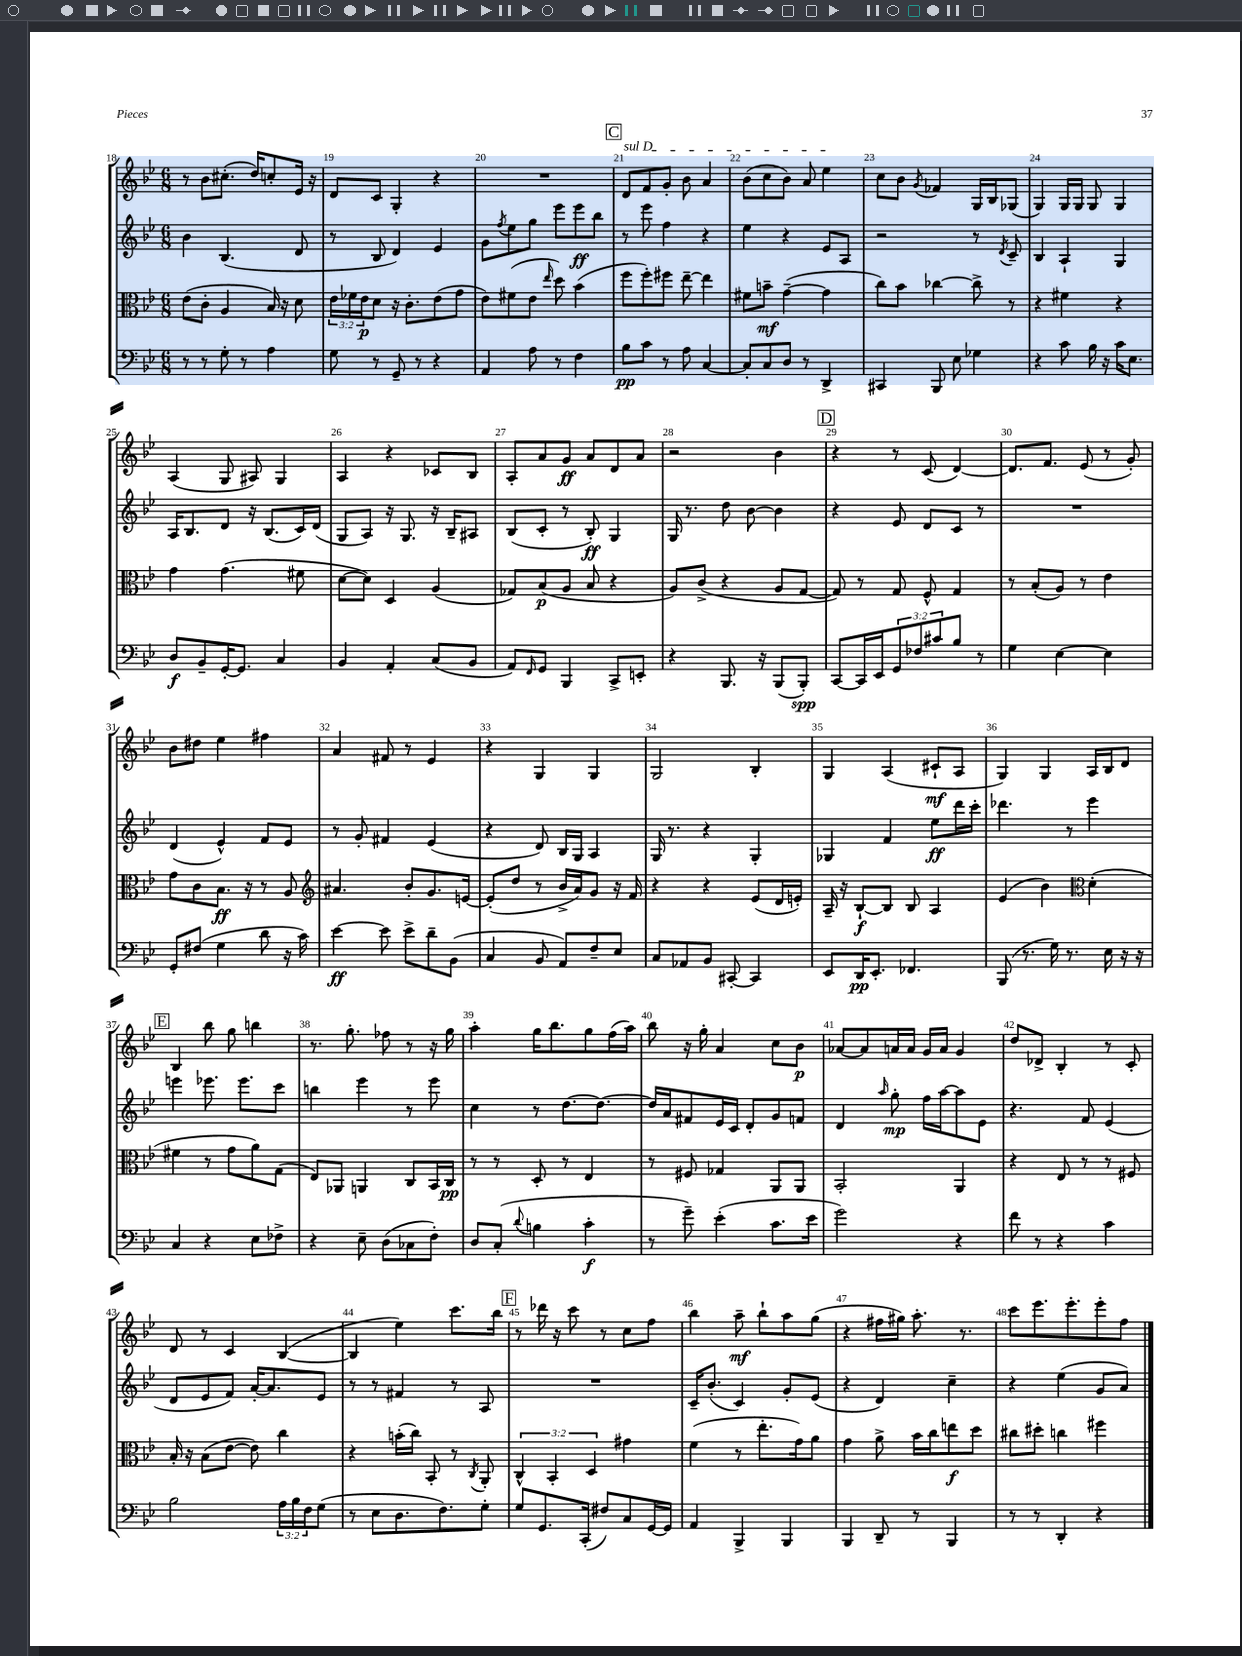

**kern	**dynam	**kern	**dynam	**kern	**dynam	**kern	**dynam
*part4	*part4	*part3	*part3	*part2	*part2	*part1	*part1
*staff4	*staff4	*staff3	*staff3	*staff2	*staff2	*staff1	*staff1
*clefF4	*	*clefC3	*	*clefG2	*	*clefG2	*
*k[b-e-]	*	*k[b-e-]	*	*k[b-e-]	*	*k[b-e-]	*
*M6/8	*	*M6/8	*	*M6/8	*	*M6/8	*
=18	=18	=18	=18	=18	=18	=18	=18
8r	.	(8e-\L	.	4b-\	.	8r	.
8r	.	8c'\J	.	.	.	8b-\L	.
8G'\	.	4A/	.	(4.B-/	.	(8.cc#X'\J	.
8r	.	.	.	.	.	.	.
.	.	.	.	.	.	16dd/KL)	.
4A\	.	16B-/)	.	.	.	8ccn'/	.
.	.	16r	.	.	.	.	.
.	.	8d\	.	8d/	.	16e-/Jk	.
.	.	.	.	.	.	16r	.
=19	=19	=19	=19	=19	=19	=19	=19
8G\	.	24e-\LL	.	8r	.	8d/L	.
.	.	24f-X\	.	.	.	.	.
.	.	24e-\J	p	.	.	.	.
8r	.	8d\J	.	8B-/	.	8c/J	.
8GG~/	.	16r	.	4d/)	.	4G'/	.
.	.	8.c'\L	.	.	.	.	.
8r	.	.	.	.	.	.	.
4r	.	(8e-\	.	4e-/	.	4r	.
.	.	8g\J	.	.	.	.	.
=20	=20	=20	=20	=20	=20	=20	=20
4AA/	.	8e-\L)	.	8g\L	.	2.r	.
.	.	.	.	8qff/	.	.	.
.	.	(8f#X\	.	8ee-\	.	.	.
8A\	.	8e-\J	.	8gg\J	.	.	.
.	.	16qqee-/	.	.	.	.	.
8r	.	8dd\)	.	8eee-\L	.	.	.
4F\	.	(4b-\	.	8eee-\	ff	.	.
.	.	.	.	8bb-\J	.	.	.
!!LO:REH:place=s1:t=C
=21	=21	=21	=21	=21	=21	=21	=21
!	!	!	!	!	!	!LO:TX:a:i:t=sul D	!
8B-\L	pp	8ff\L	.	8r	.	8d/L	.
8c\J	.	8ff'\)	.	8eee-\	.	8f/	.
8r	.	8ff#X\J	.	4ff\	.	8g'/J	.
8A\	.	[8ee-~\	.	.	.	8b-\	.
[4C/	.	4ee-\]	.	4r	.	4a/	.
=22	=22	=22	=22	=22	=22	=22	=22
8C'/L]	.	8f#X\L	.	4ee-\	.	(8b-\L	.
8C/	.	8bn~\J	mf	.	.	8cc\	.
8D/J	.	([4g~\	.	4r	.	8b-\J)	.
8r	.	.	.	.	.	8a/	.
4DD^/	.	4g\]	.	8e-/L	.	4ee-\	.
.	.	.	.	8A/J	.	.	.
=23	=23	=23	=23	=23	=23	=23	=23
4CC#X/	.	8cc\L)	.	2r	.	8cc\L	.
.	.	8b-\J	.	.	.	8b-\J	.
.	.	.	.	.	.	8qg/	.
8BBB-/	.	[4cc-X\	.	.	.	4f-X/	.
8E-\	.	.	.	.	.	.	.
4G-X\	.	8cc-^\]	.	8r	.	16G/LL	.
.	.	.	.	.	.	16B-/J	.
.	.	.	.	8qd/	.	.	.
.	.	8r	.	8c~/	.	(8G-X/J	.
=24	=24	=24	=24	=24	=24	=24	=24
4r	.	4r	.	4B-/	.	4G/)	.
8c\	.	4f#X\	.	4A`/	.	16G/LL	.
.	.	.	.	.	.	16G/JJ	.
16B-\	.	.	.	.	.	8G/	.
16r	.	.	.	.	.	.	.
16c\KL	.	4r	.	4G/	.	4G/	.
8.E-\J	.	.	.	.	.	.	.
!!LO:LB:g=z
=25	=25	=25	=25	=25	=25	=25	=25
8D/L	f	4g\	.	16A/KL	.	(4A/	.
.	.	.	.	8.B-/	.	.	.
8BB-~/	.	.	.	.	.	.	.
[16GG'/K	.	(4.g\	.	8d/J	.	8G/	.
8.GG/J]	.	.	.	.	.	.	.
.	.	.	.	16r	.	8A#X/)	.
.	.	.	.	(8.B-/L	.	.	.
4C/	.	.	.	.	.	4G/	.
.	.	8f#X\	.	16c/L)	.	.	.
.	.	.	.	(16d/JJ	.	.	.
=26	=26	=26	=26	=26	=26	=26	=26
4BB-/	.	[8d\L	.	8G/L	.	4A/	.
.	.	8d\J])	.	8A/J)	.	.	.
4AA'/	.	4D/	.	16r	.	4r	.
.	.	.	.	8.G/	.	.	.
(8C/L	.	(4A/	.	16r	.	8c-X/L	.
.	.	.	.	16B-~/KL	.	.	.
8BB-/J	.	.	.	8A#X/J	.	8B-/J	.
=27	=27	=27	=27	=27	=27	=27	=27
8AA/L)	.	8G-X/L)	.	(8B-/L	.	8A'/L	.
16qqFF/	.	.	.	.	.	.	.
8GG/J	.	(8B-/	p	8c'/J	.	8a/	.
4BBB-/	.	8A/J	.	8r	.	8g/J	ff
.	.	8B-/	.	8B-'/)	ff	8a/L	.
8CC^/L	.	4r	.	4G/	.	8d/	.
8EEn'/J	.	.	.	.	.	8a/J	.
=28	=28	=28	=28	=28	=28	=28	=28
4r	.	8A/L)	.	16G/	.	2r	.
.	.	.	.	8.r	.	.	.
.	.	(8c^/J	.	.	.	.	.
8.BBB-/	.	4r	.	8dd\	.	.	.
.	.	.	.	[8b-\	.	.	.
16r	.	.	.	.	.	.	.
(8BBB-/L	.	8A/L	.	4b-\]	.	4b-\	.
8BBB-'/J)	spp	[8G/J	.	.	.	.	.
!!LO:REH:place=s1:t=D
=29	=29	=29	=29	=29	=29	=29	=29
[8CC/L	.	8G/])	.	4r	.	4r	.
16CC/L]	.	8r	.	.	.	.	.
16EE-/J	.	.	.	.	.	.	.
12GG/	.	8G/	.	8e-/	.	8r	.
12F-X/	.	.	.	.	.	.	.
.	.	8F^^/	.	8d/L	.	(8c/	.
12c#X/	.	.	.	.	.	.	.
8B-/J	.	4G/	.	8c/J	.	[4d/)	.
8r	.	.	.	8r	.	.	.
=30	=30	=30	=30	=30	=30	=30	=30
4G\	.	8r	.	2.r	.	8.d/L]	.
.	.	(8B-'/L	.	.	.	.	.
.	.	.	.	.	.	8.f/J	.
[4E-\	.	8A/J)	.	.	.	.	.
.	.	8r	.	.	.	(8e-/	.
4E-\]	.	4e-\	.	.	.	8r	.
.	.	.	.	.	.	8g'/)	.
!!LO:LB:g=z
=31	=31	=31	=31	=31	=31	=31	=31
8GG'/L	.	8g\L	.	(4d/	.	8b-\L	.
(8F#X/J	.	8c\	.	.	.	8dd#X\J	.
4G\	.	8.B-\J	ff	4e-^^/)	.	4ee-\	.
.	.	16r	.	.	.	.	.
8d\	.	8r	.	8f/L	.	4ff#X\	.
16r	.	8A/	.	8e-/J	.	.	.
16c\)	.	.	.	.	.	.	.
=32	=32	=32	=32	=32	=32	=32	=32
*	*	*clefG2	*	*	*	*	*
[4e-\	ff	4.a#X/	.	8r	.	4a/	.
.	.	.	.	8g'/	.	.	.
8e-\]	.	.	.	4f#X/	.	8f#X/	.
8e-^\L	.	8b-'/L	.	.	.	8r	.
8d~\	.	8.g/	.	(4e-/	.	4e-/	.
(8BB-\J	.	.	.	.	.	.	.
.	.	[16en/Jk	.	.	.	.	.
=33	=33	=33	=33	=33	=33	=33	=33
4C/	.	(8e'/L]	.	4r	.	4r	.
.	.	8dd/J	.	.	.	.	.
8BB-/	.	8r	.	8d/)	.	4G/	.
8AA/L)	.	16b-^/LL	.	16B-/LL	.	.	.
.	.	16a/J)	.	16G/JJ	.	.	.
8F~/	.	8g/J	.	4A/	.	4G/	.
8E-/J	.	16r	.	.	.	.	.
.	.	16f/	.	.	.	.	.
=34	=34	=34	=34	=34	=34	=34	=34
8C/L	.	4r	.	16G/	.	2G/	.
.	.	.	.	8.r	.	.	.
8AA-X/	.	.	.	.	.	.	.
8BB-/J	.	4r	.	4r	.	.	.
[8CC#X'/	.	.	.	.	.	.	.
4CC#/]	.	(8e-/L	.	4G'/	.	4B-'/	.
.	.	16d/L	.	.	.	.	.
.	.	16en'/JJ)	.	.	.	.	.
=35	=35	=35	=35	=35	=35	=35	=35
8EE-/L	.	16A~/	.	4G-X/	.	4G/	.
.	.	16r	.	.	.	.	.
16DD/K	pp	[8B-`/L	f	.	.	.	.
8.EE-'/J	.	.	.	.	.	.	.
.	.	8B-/J]	.	4f/	.	(4A/	.
4.FF-X/	.	8B-/	.	.	.	.	.
.	.	4A/	.	8ee-\L	ff	8c#X`/L	mf
.	.	.	.	16ddd\L	.	8A/J	.
.	.	.	.	16ccc'\JJ	.	.	.
=36	=36	=36	=36	=36	=36	=36	=36
(8BBB-/	.	(4e-/	.	4.ddd-X\	.	4G/)	.
8.r	.	.	.	.	.	.	.
.	.	4b-\)	.	.	.	4G/	.
16G\)	.	.	.	.	.	.	.
8.r	.	.	.	8r	.	.	.
*	*	*clefC3	*	*	*	*	*
.	.	(4d'\	.	4eee-\	.	16A/LL	.
16E-\	.	.	.	.	.	16B-/J	.
16r	.	.	.	.	.	8d/J	.
16r	.	.	.	.	.	.	.
!!LO:LB:g=z
!!LO:REH:place=s1:t=E
=37	=37	=37	=37	=37	=37	=37	=37
4C/	.	4f#X\	.	4eeen\	.	4B-/	.
4r	.	8r	.	8.eee-X\	.	8bb-\	.
.	.	8g\L	.	.	.	8gg\	.
.	.	.	.	8.eee-\L	.	.	.
8E-\L	.	8a\)	.	.	.	4bbn\	.
8F-X^\J	.	(8G\J	.	8ccc\J	.	.	.
=38	=38	=38	=38	=38	=38	=38	=38
4r	.	8E-/L)	.	4bbn\	.	8.r	.
.	.	8AA-X/J	.	.	.	.	.
.	.	.	.	.	.	8.gg'\	.
8E-~\	.	4AAn/	.	4eee-\	.	.	.
(8D\L	.	.	.	.	.	8ff-X\	.
8C-X\	.	8C/L	.	8r	.	8r	.
8F'\J)	.	16BB-/L	.	8eee-\	.	16r	.
.	.	16C/JJ	pp	.	.	16gg\	.
=39	=39	=39	=39	=39	=39	=39	=39
8D/L	.	8r	.	4cc\	.	4aa'\	.
(8C'/J	.	8r	.	.	.	.	.
8qqd/	.	.	.	.	.	.	.
4Bn\	.	8D'/	.	8r	.	16gg\KL	.
.	.	.	.	.	.	8.bb-\	.
.	.	8r	.	[8.dd\L	.	.	.
4c'\	f	4E-/	.	.	.	8gg\	.
.	.	.	.	8.dd\J_	.	.	.
.	.	.	.	.	.	(16ff\L	.
.	.	.	.	.	.	16aa\JJ)	.
=40	=40	=40	=40	=40	=40	=40	=40
8r	.	8r	.	16dd/LL]	.	8bb-\	.
.	.	.	.	16a/J	.	.	.
8g~\)	.	8F#X/	.	8f#X/	.	16r	.
.	.	.	.	.	.	16gg'\	.
(4e-'\	.	4G-X/	.	16e-/L	.	4a/	.
.	.	.	.	16c/JJ	.	.	.
.	.	.	.	8d'/L	.	.	.
8.c\L	.	8AA/L	.	8g/	.	8cc\L	.
.	.	8AA/J	.	8fn/J	.	8b-\J	p
16e-\Jk	.	.	.	.	.	.	.
=41	=41	=41	=41	=41	=41	=41	=41
2g\)	.	2BB-'/	.	4d/	.	[8a-X/L	.
.	.	.	.	.	.	8a-/]	.
.	.	.	.	16qqaa/	.	.	.
.	.	.	.	8gg'\	mp	16an/L	.
.	.	.	.	.	.	16a/JJ	.
.	.	.	.	16ff\LL	.	16g/LL	.
.	.	.	.	[16aa\J	.	16a/JJ	.
4r	.	4AA/	.	8aa\]	.	4g/	.
.	.	.	.	8e-\J	.	.	.
=42	=42	=42	=42	=42	=42	=42	=42
8f\	.	4r	.	4.r	.	8dd/L	.
8r	.	.	.	.	.	8d-X^/J	.
4r	.	8E-/	.	.	.	4B-'/	.
.	.	8r	.	8f/	.	.	.
4c\	.	8r	.	(4e-/	.	8r	.
.	.	8F#X/	.	.	.	8c'/	.
!!LO:LB:g=z
=43	=43	=43	=43	=43	=43	=43	=43
2B-\	.	16B-'/	.	8d/L	.	8d/	.
.	.	16r	.	.	.	.	.
.	.	(8B-\L	.	8e-/	.	8r	.
.	.	[8e-\J	.	8f/J)	.	4c/	.
.	.	8e-\])	.	[16a'/KL	.	.	.
.	.	.	.	8.a/]	.	.	.
24A\LL	.	4cc\	.	.	.	([4B-/	.
24B-\	.	.	.	.	.	.	.
24F\J	.	.	.	.	.	.	.
(8G\J	.	.	.	8e-/J	.	.	.
=44	=44	=44	=44	=44	=44	=44	=44
8r	.	4r	.	8r	.	4B-/]	.
8E-\L	.	.	.	8r	.	.	.
8.D\	.	(16bn'\LL	.	4f#X/	.	4ee-\)	.
.	.	16cc\JJ)	.	.	.	.	.
.	.	8BB-'/	.	.	.	.	.
8.F\)	.	.	.	.	.	.	.
.	.	8r	.	8r	.	8.ccc\L	.
.	.	8qC/	.	.	.	.	.
8G'\J	.	8AA'/	.	8A/	.	.	.
.	.	.	.	.	.	16bb-\Jk	.
!!LO:REH:place=s1:t=F
=45	=45	=45	=45	=45	=45	=45	=45
8G/L	.	6C^^/	.	2.r	.	8r	.
8.GG/	.	.	.	.	.	16ddd-X\	.
.	.	6BB-'/	.	.	.	.	.
.	.	.	.	.	.	16r	.
.	.	.	.	.	.	8ccc\	.
(16CC'/Jk	.	.	.	.	.	.	.
.	.	6D/	.	.	.	.	.
8F#X/L)	.	.	.	.	.	8r	.
8C/	.	4g#X\	.	.	.	8cc\L	.
[16GG/L	.	.	.	.	.	8ff\J	.
16GG/JJ]	.	.	.	.	.	.	.
=46	=46	=46	=46	=46	=46	=46	=46
4AA/	.	(4f\	.	16c~/KL	.	4bb-\	.
.	.	.	.	(8.b-'/J	.	.	.
4BBB-^/	.	8r	.	4c/)	.	8aa~\	mf
.	.	8.ee-'\L	.	.	.	8bb-`\L	.
4BBB-/	.	.	.	8g'/L	.	8aa\	.
.	.	16g\k)	.	.	.	.	.
.	.	8a\J	.	(8e-/J	.	(8gg\J	.
=47	=47	=47	=47	=47	=47	=47	=47
4BBB-/	.	4g\	.	4r	.	4r	.
8DD~/	.	8a^\	.	4d/)	.	16ff#X\LL	.
.	.	.	.	.	.	16gg#X\JJ)	.
8r	.	16b-\LL	.	.	.	8.aa'\	.
.	.	16cc\J	.	.	.	.	.
4BBB-/	.	8een\	f	4cc~\	.	.	.
.	.	.	.	.	.	8.r	.
.	.	8dd\J	.	.	.	.	.
=48	=48	=48	=48	=48	=48	=48	=48
8r	.	8cc#X\L	.	4r	.	8ccc\L	.
8r	.	8dd#X'\J	.	.	.	8.eee-\	.
4DD'/	.	4ccn\	.	(4ee-\	.	.	.
.	.	.	.	.	.	8.eee-'\	.
4r	.	4ff#X\	.	8g/L	.	8eee-'\	.
.	.	.	.	8a/J)	.	8ff\J	.
==	==	==	==	==	==	==	==
*-	*-	*-	*-	*-	*-	*-	*-
